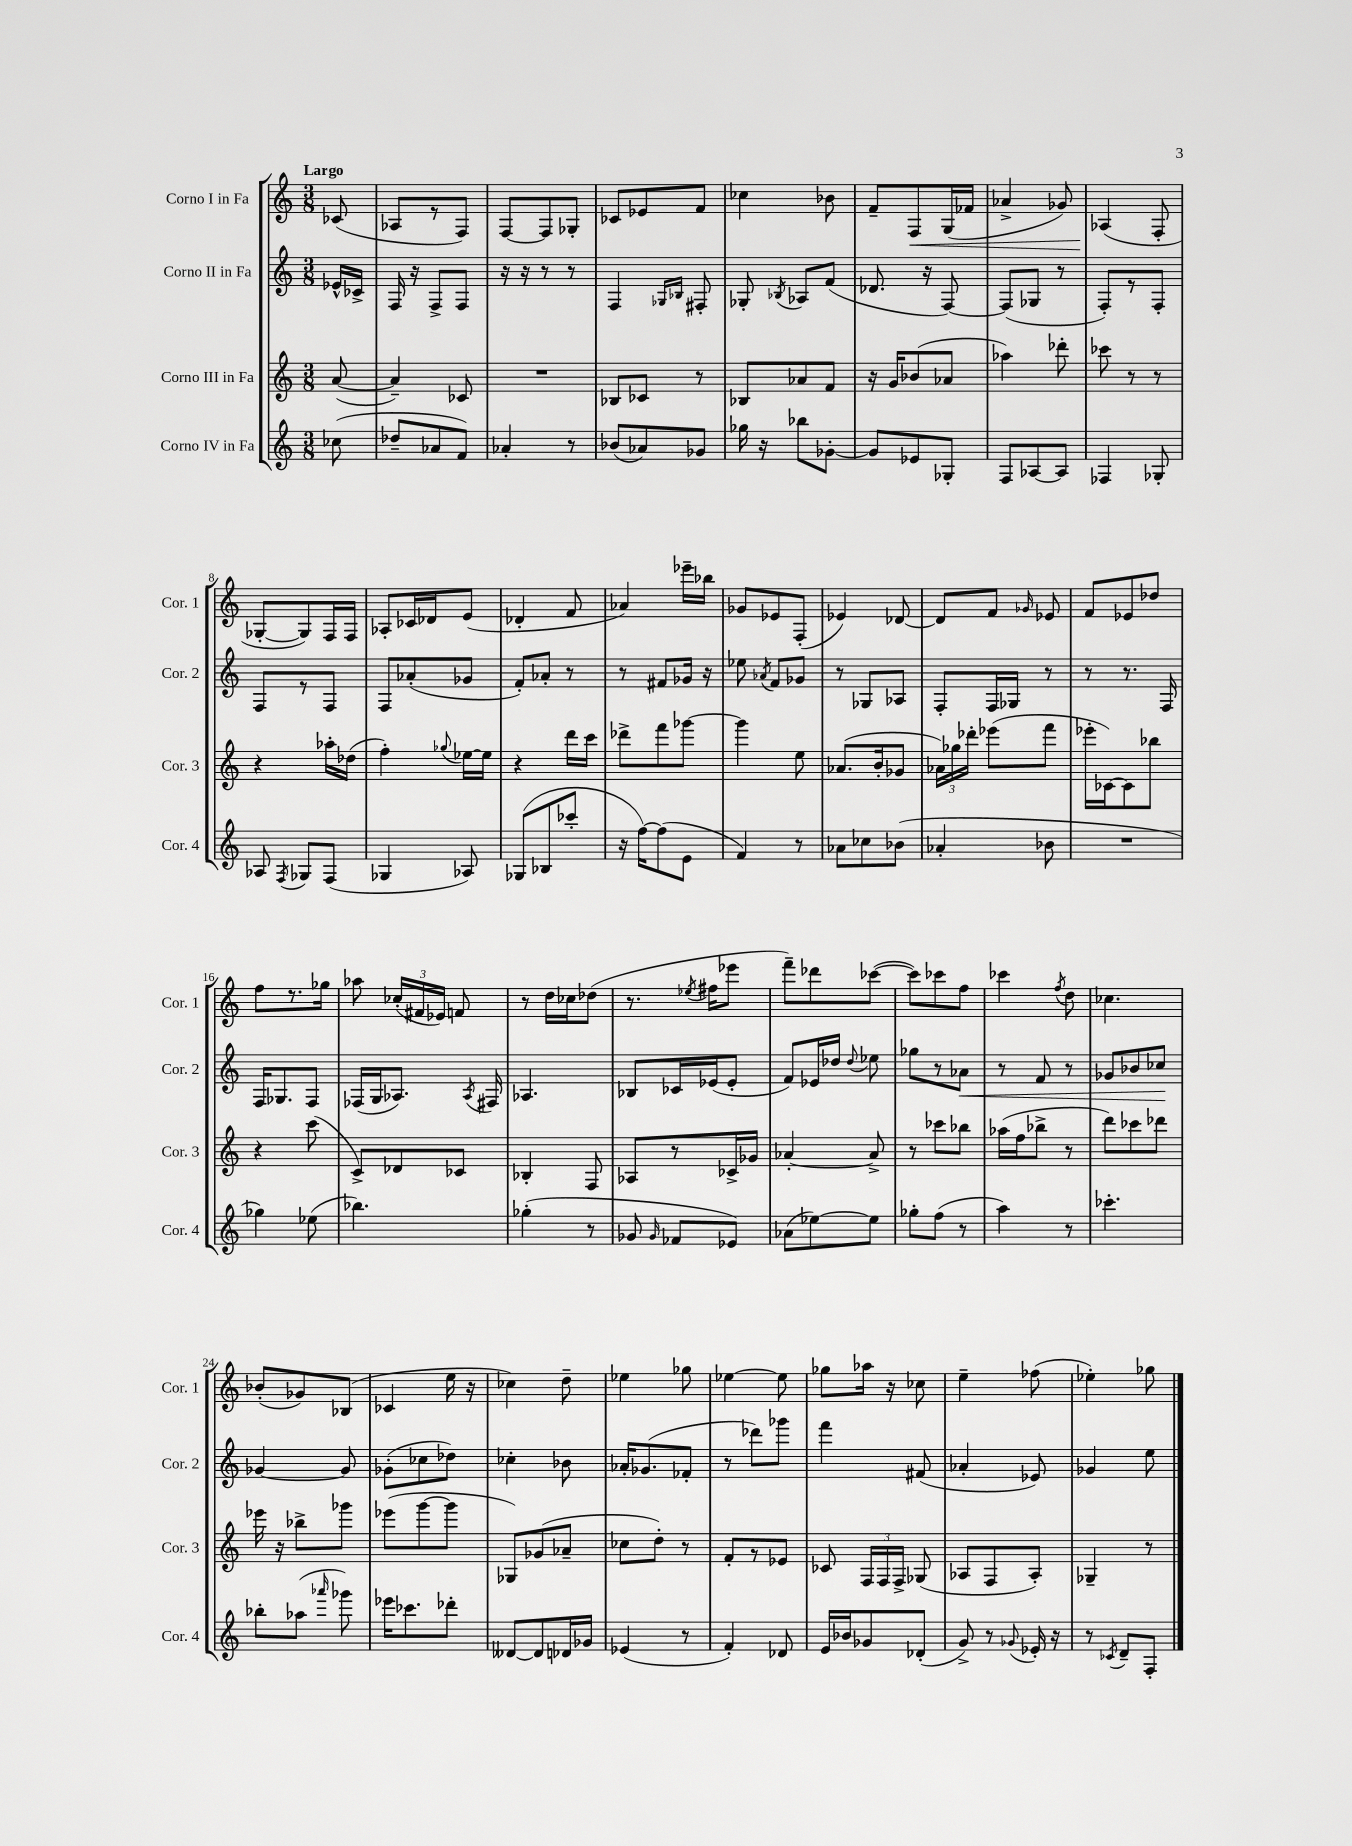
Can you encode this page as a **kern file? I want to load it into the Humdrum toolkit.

**kern	**kern	**kern	**kern
*staff4	*staff3	*staff2	*staff1
*clefG2	*clefG2	*clefG2	*clefG2
*k[]	*k[]	*k[]	*k[]
*M3/8	*M3/8	*M3/8	*M3/8
(8cc-\	([8a/	16e-^^/LL	(8c-/
.	.	16c-^/JJ	.
=	=	=	=
8dd-~/L	4a~/])	16F/	8A-/L
.	.	16r	.
8a-/	.	8F^/L	8r
8f/J)	8c-/	8F/J	8F/J)
=	=	=	=
4a-'/	4.r	16r	[8F/L
.	.	16r	.
.	.	8r	8F/]
8r	.	8r	8G-'/J
=	=	=	=
(8b-/L	8B-/L	4F/	8c-/L
8a-/)	8c-/J	.	8e-/
.	.	16qqG-/LL	.
.	.	16qqB-/JJ	.
8g-/J	8r	8F#'/	8f/J
=	=	=	=
16gg-\	8B-/L	8G-'/	4cc-\
16r	.	.	.
.	.	8qB-/	.
8bb-\L	8a-/	8A-/L	.
[8g-'\J	8f/J	(8f/J	8b-\
=	=	=	=
8g-/]L	16r	8.d-/	8f~/L
.	16g/LK	.	.
8e-/	(8b-/	.	8F/
.	.	16r	.
8G-'/J	8a-/J	[8F/)	(16G/L
.	.	.	16f-/JJ
=	=	=	=
8F/L	4aa-\)	(8F/]L	4a-^/
[8A-/	.	8G-/J	.
8A-/]J	8ddd-'\	8r	8g-/)
=	=	=	=
4F-/	8ccc-\	8F'/L)	(4A-/
.	8r	8r	.
8G-'/	8r	8F'/J	8F'/
=	=	=	=
8A-/	4r	8F/L	[8G-'/L
8qF/	.	.	.
8G-/L	.	8r	8G-/])
(8F/J	16aa-'\LL	8F/J	16F/L
.	(16dd-\JJ	.	16F/JJ
=	=	=	=
4G-/	4ff'\)	8F/L	8A-'/L
.	.	(8a-'/	16c-/L
.	.	.	16d-/J
.	8qqgg-/	.	.
8A-/)	[16ee-\LL	8g-/J	(8e/J
.	16ee-\]JJ	.	.
=	=	=	=
(8G-/L	4r	8f'/L)	4d-'/
8B-/	.	8a-'/J	.
8ccc-'/J	16ddd\LL	8r	8f/
.	16ccc\JJ	.	.
=	=	=	=
16r	8ddd-^\L	8r	4a-/)
[16ff\LK)	.	.	.
(8ff\]	8fff\	8f#/L	.
8e\J	[8ggg-\J	16g-/Jk	16eee-~\LL
.	.	16r	16bb-\JJ
=	=	=	=
4f/)	4ggg-\]	8ee-\	8g-/L
.	.	8qa-/	.
.	.	8f/L	8e-/
8r	8ee\	8g-/J	(8F'/J
=	=	=	=
8a-\L	(8.a-/L	8r	4e-/)
8cc-\	.	8G-/L	.
.	16b'/k	.	.
(8b-\J	8g-/J	8A-/J	[8d-/
=	=	=	=
4a-'/	24a-\LL)	8F'/L	8d-/]L
.	24gg-\	.	.
.	24ddd-'\JJ	.	.
.	(8eee-\L	16F/L	8f/J
.	.	16G-/JJ	.
.	.	.	16qqg-/
8b-\	8fff\J	8r	8e-/
=	=	=	=
4.r	16eee-'\LL	8r	8f/L
.	[16c-\J)	.	.
.	8c-\]	8.r	8e-/
.	8bb-\J	.	8dd-/J
.	.	16F/	.
=	=	=	=
4gg-\)	4r	16F/LK	8ff\L
.	.	8.G-/	.
.	.	.	8.r
(8ee-\	(8ccc\	8F/J	.
.	.	.	16gg-\Jk
=	=	=	=
4.bb-\)	8c^/L)	(16F-/LL	8aa-\
.	.	16G/J	.
.	8d-/	8.A-/J)	(24cc-'/LL
.	.	.	24f#/
.	.	.	24e-/JJ)
.	8c-/J	.	8f/
.	.	8qA-/	.
.	.	16F#/	.
=	=	=	=
(4gg-'\	4B-'/	4.A-/	8r
.	.	.	16dd\LL
.	.	.	16cc-\J
8r	8F/	.	(8dd-\J
=	=	=	=
8g-/	8A-/L	8B-/L	8.r
16qqg-/	.	.	.
8f-/L	8r	16c-/L	.
.	.	.	8qee-/
.	.	(16e-/J	16ff#\LK
8e-/J)	16c-^/L	8e-'/J	8eee-\J
.	16g-/JJ	.	.
=	=	=	=
(8a-\L	[4a-'/	8f/L)	8fff~\L)
[8ee-\)	.	16e-/L	8ddd-\
.	.	16dd-/JJ	.
.	.	8qqdd-/	.
8ee-\]J	8a-^/]	8ee-\	([8ccc-\J
=	=	=	=
8gg-'\L	8r	8gg-\L	8ccc-\]L)
(8ff\J	8ccc-\L	8r	8ccc-\
8r	8bb-\J	8a-\J	8ff\J
=	=	=	=
4aa\)	(16aa-\LL	8r	4ccc-\
.	16ff\J	.	.
.	8bb-^\J	8f/	.
.	.	.	8qff/
8r	8r	8r	8dd\
=	=	=	=
4.ccc-'\	8ddd\L)	8g-/L	4.cc-\
.	8ccc-\	8b-/	.
.	8ddd-\J	8cc-/J	.
=	=	=	=
8bb-'\L	16eee-\	[4g-/	(8b-'/L
.	16r	.	.
(8aa-\J	8bb-^\L	.	8g-/)
16qqaaa-/	.	.	.
8ggg-\)	8ggg-\J	8g-/]	(8B-/J
=	=	=	=
16eee-\LK	(8eee-\L	(8g-'\L	4c-/
8.ccc-\	.	.	.
.	[8ggg\	8cc-\	.
8ddd-'\J	8ggg\]J	8dd-\J)	16ee\
.	.	.	16r
=	=	=	=
[8d--/L	8G-/L)	4cc-'\	4cc-\)
8d--/]	(8g-/	.	.
16d-/L	8a-~/J	8b-\	8dd~\
16g-/JJ	.	.	.
=	=	=	=
(4e-/	8cc-\L	16a-'/LK	4ee-\
.	.	(8.g-/	.
.	8dd'\J)	.	.
8r	8r	8f-'/J	8gg-\
=	=	=	=
4f'/)	8f'/L	8r	[4ee-\
.	8r	8ddd-\L)	.
8d-/	8e-/J	8ggg-\J	8ee-\]
=	=	=	=
16e/LL	8c-/	4fff\	8gg-\L
16b-/J	.	.	.
8g-/	24F/LL	.	16aa-\Jk
.	24F/	.	.
.	.	.	16r
.	24F^/JJ	.	.
(8d-'/J	(8G-/	(8f#/	8cc-\
=	=	=	=
8g^/)	8A-/L	4a-'/	4ee~\
8r	8F/	.	.
8qqg-/	.	.	.
16e-'/	8A-'/J)	8e-/)	(8ff-\
16r	.	.	.
=	=	=	=
8r	4G-~/	4g-/	4ee-'\)
8qc-/	.	.	.
8d~/L	.	.	.
8F'/J	8r	8ee\	8gg-\
==	==	==	==
*-	*-	*-	*-
